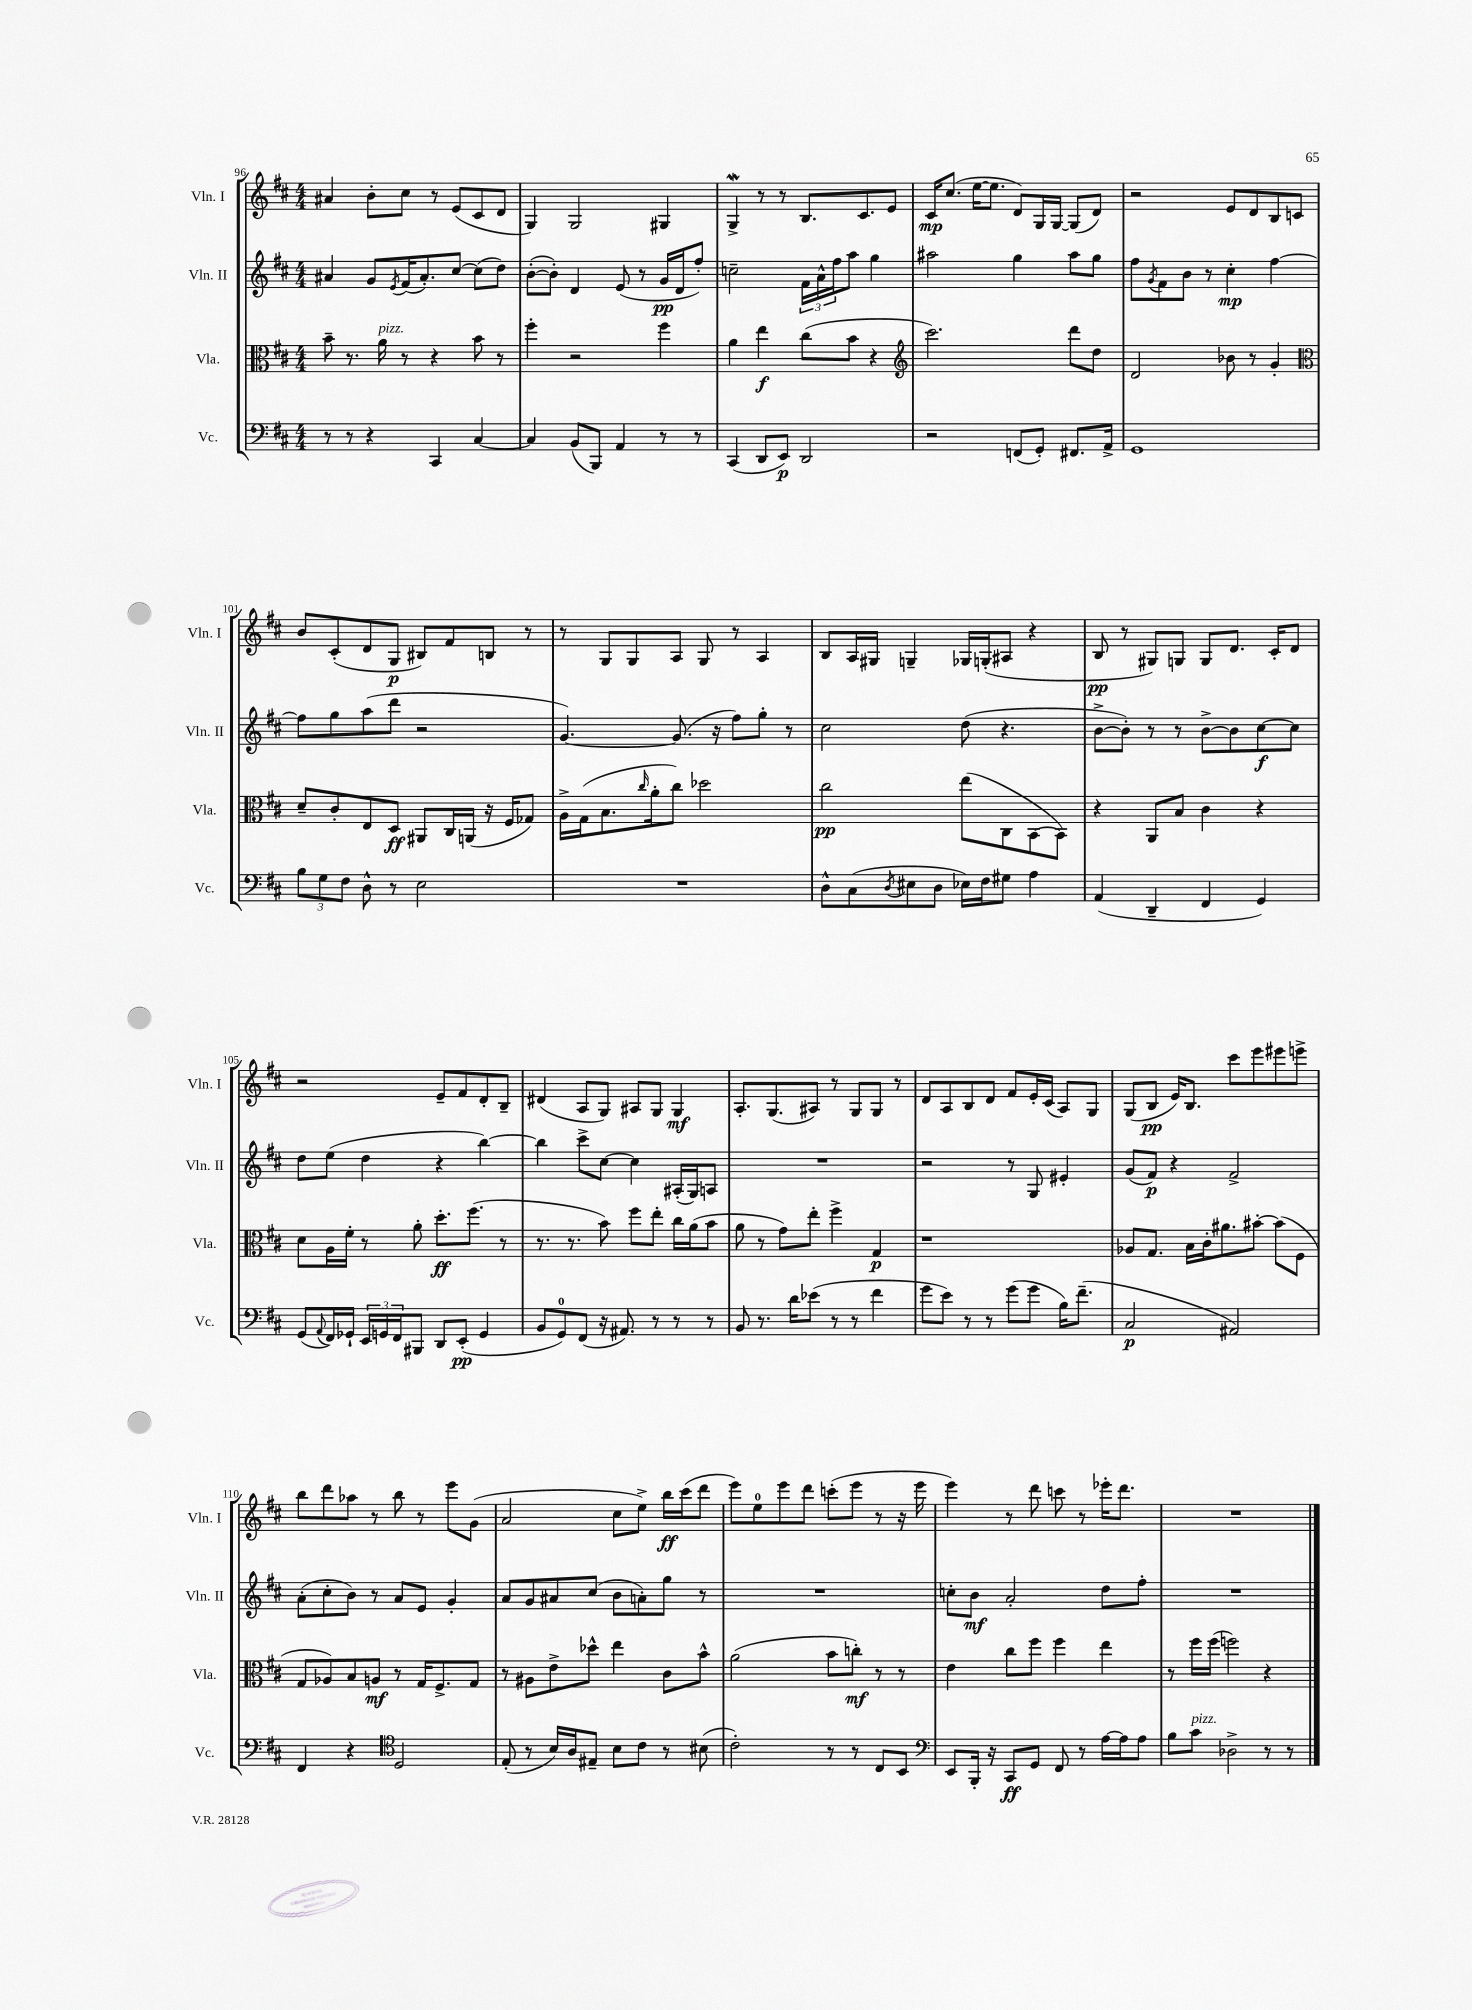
<<
\new StaffGroup <<
\new Staff = "s0" \with { instrumentName = "Vln. I" shortInstrumentName = "Vln. I" } {
    \clef treble \key d \major \numericTimeSignature \time 4/4
    ais'4 b'8-. cis''8 r8 e'8( cis'8 d'8 |
    g4) g2 gis4 |
    g4->\mordent r8 r8 b8. cis'8. e'8 |
    cis'16\mp cis''8.( e''16~ e''8. d'8) g16 g16~ g8( d'8) |
    r2 e'8 d'8 b8 c'8 |
    b'8 cis'8-.( d'8 g8\p bis8) fis'8 b8 r8 |
    r8 g8 g8 a8 g8 r8 a4 |
    b8 a16 gis16 g4-- ges16 g16-.( ais8 r4 |
    b8\pp r8 gis8) g8 g8 d'8. cis'16-. d'8 |
    r2 e'8-- fis'8 d'8-. b8-- |
    dis'4( a8 g8) ais8 g8 g4\mf |
    a8.-. g8.( ais8) r8 g8 g8 r8 |
    d'8 a8 b8 d'8 fis'8 e'16-. cis'16( a8) g8 |
    g8( b8\pp e'16) b8. cis'''8 e'''8 eis'''8 e'''8-> |
    b''8 d'''8 aes''8 r8 b''8 r8 e'''8 g'8( |
    a'2 cis''8 e''8->) b''16\ff cis'''16( d'''8 |
    e'''8) e''8-0 e'''8 d'''8 c'''8-.( e'''8 r8 r16 e'''16 |
    e'''4) r8 d'''8 c'''8 r8 ees'''16-. d'''8. |
    R1 \bar "|." |
}
\new Staff = "s1" \with { instrumentName = "Vln. II" shortInstrumentName = "Vln. II" } {
    \clef treble \key d \major \numericTimeSignature \time 4/4
    ais'4 g'8 \acciaccatura { e'8 } fis'16( ais'8.-.) cis''8~ cis''8( d''8) |
    b'8~-.( b'8-.) d'4 e'8( r8 g'16\pp d'16 fis''8-.) |
    c''2-- \tuplet 3/2 { fis'16 a'16-^ fis''16 } a''8 g''4 |
    ais''2 g''4 ais''8 g''8 |
    fis''8 \acciaccatura { g'8 } fis'8 b'8 r8 cis''4-.\mp fis''4~ |
    fis''8 g''8 a''8( d'''8 r2 |
    g'4.~) g'8.( r16 fis''8) g''8-. r8 |
    cis''2 d''8( r4. |
    b'8~-> b'8-.) r8 r8 b'8~-> b'8 cis''8~\f cis''8 |
    d''8 e''8( d''4 r4 b''4~) |
    b''4 cis'''8-> cis''8~ cis''4 ais16-.( g16) a8 |
    R1 |
    r2 r8 g8 eis'4-. |
    g'8( fis'8\p) r4 fis'2-> |
    a'8-.( cis''8-. b'8) r8 a'8 e'8 g'4-. |
    a'8 g'8 ais'8 cis''8( b'8 a'8-.) g''8 r8 |
    R1 |
    c''8-. b'8\mf a'2-. d''8 fis''8-. |
    R1 \bar "|." |
}
\new Staff = "s2" \with { instrumentName = "Vla." shortInstrumentName = "Vla." } {
    \clef alto \key d \major \numericTimeSignature \time 4/4
    b'8-- r8. a'16^\markup { \italic "pizz." } r8 r4 b'8 r8 |
    fis''4-. r2 fis''4 |
    a'4 e''4\f cis''8( b'8 r4 |
    \clef treble cis'''2.) d'''8 d''8 |
    d'2 bes'8 r8 g'4-. |
    \clef alto d'8-- cis'8-. e8 d8\ff ais,8 cis16 a,16( r16 fis16 ges8) |
    a16-> g16( b8. \grace { cis''16 } a'16-. cis''8) des''2 |
    cis''2\pp e''8( cis8 b,8~ b,8) |
    r4 a,8 b8 cis'4 r4 |
    d'8 a16 fis'16-. r8 a'8-. d''8.-.\ff fis''8.( r8 |
    r8. r8. b'8) fis''8 e''8-. cis''16 a'16( b'8 |
    a'8 r8 g'8) e''8-. fis''4-> g4\p |
    r1 |
    aes8 g8. b16 cis'16-. ais'8. bis'8~-. bis'8( fis8 |
    g8 aes8) b8 a8\mf r8 g16 fis8.-> g8 |
    r8 ais8 e'8-> des''8-^ e''4 cis'8 b'8-^ |
    a'2( b'8 c''8-.\mf) r8 r8 |
    e'4 cis''8 fis''8 fis''4 e''4 |
    r8 fis''16 fis''16( f''2) r4 \bar "|." |
}
\new Staff = "s3" \with { instrumentName = "Vc." shortInstrumentName = "Vc." } {
    \clef bass \key d \major \numericTimeSignature \time 4/4
    r8 r8 r4 cis,4 cis4~ |
    cis4 b,8( b,,8) a,4 r8 r8 |
    cis,4( d,8 e,8\p) d,2 |
    r2 f,8( g,8-.) fis,8. a,16-> |
    g,1 |
    \tuplet 3/2 { b8 g8 fis8 } d8-^ r8 e2 |
    R1 |
    d8-^ cis8( \acciaccatura { d8 } eis8 d8 ees16) fis16 gis8 a4 |
    a,4( d,4-- fis,4 g,4) |
    g,8( \appoggiatura { a,8 } fis,16) ges,16-! \tuplet 3/2 { e,16 g,16 fis,16 } bis,,8 d,8 e,8-.\pp( g,4 |
    b,8 g,8-0) fis,8( r16 ais,8.) r8 r8 r8 |
    b,8 r8. d'16 ees'8( r8 r8 fis'4 |
    g'8 e'8) r8 r8 g'8( g'8 b16) fis'8.--( |
    cis2\p ais,2) |
    fis,4 r4 \clef tenor d2 |
    e8-.( r8 b16) a16 eis8-- b8 cis'8 r8 bis8( |
    cis'2-.) r8 r8 cis8 b,8 |
    \clef bass e,8 b,,16-. r16 cis,8\ff g,8 fis,8 r8 a16~ a16 a8 |
    b8 cis'8^\markup { \italic "pizz." } des2-> r8 r8 \bar "|." |
}
>>
>>
\layout { \context { \Score currentBarNumber = #96 } }
